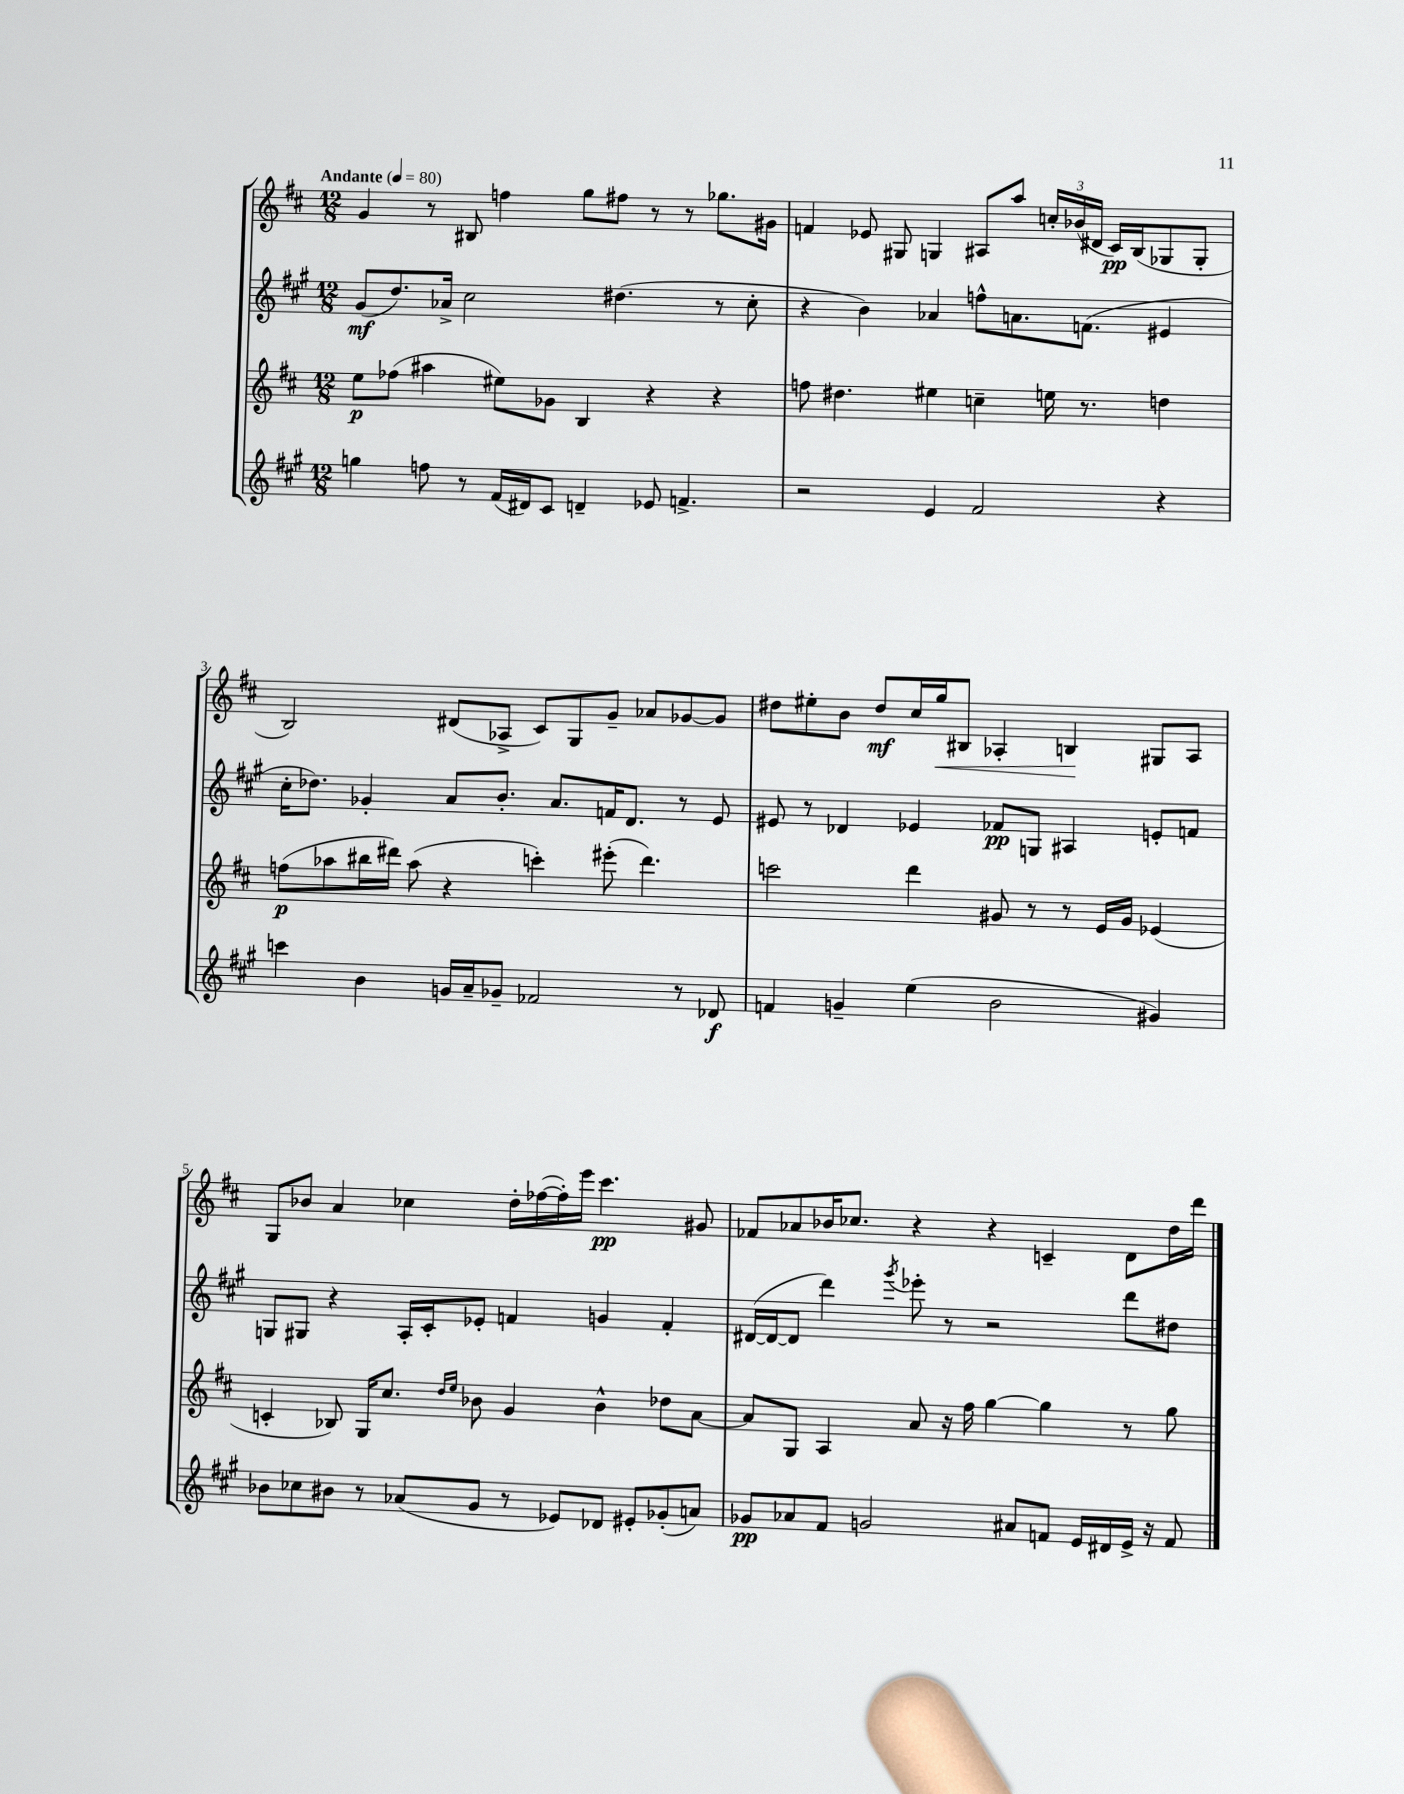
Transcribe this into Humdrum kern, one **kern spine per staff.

**kern	**kern	**kern	**kern
*staff4	*staff3	*staff2	*staff1
*clefG2	*clefG2	*clefG2	*clefG2
*k[f#c#g#]	*k[f#c#]	*k[f#c#g#]	*k[f#c#]
*M12/8	*M12/8	*M12/8	*M12/8
*MM80	*MM80	*MM80	*MM80
4gg\	8ee\L	(8g#/L	4g/
.	(8ff-\J	8.dd/)	.
8ff\	4aa#\	.	8r
.	.	16a-^/Jk	.
8r	.	2cc#\	8B#/
(16f#/LL	8ee#\L)	.	4ff\
16d#/J)	.	.	.
8c#/J	8g-\J	.	.
4d~/	4B/	.	8gg\L
.	.	(4.dd#\	8ff#\J
8e-/	4r	.	8r
4.f^/	.	.	8r
.	4r	8r	8.gg-\L
.	.	8cc#'\	.
.	.	.	16g#\Jk
=	=	=	=
2r	8ff\	4r	4f/
.	4.dd#\	.	.
.	.	4b\)	8e-/
.	.	.	8G#/
4e/	4ee#\	4a-/	4G/
2f#/	4cc~\	8ff^^\L	8A#/L
.	.	8.a\	8aa/J
.	16ee\	.	24cc'/LL
.	.	.	(24b-/
.	8.r	(8.f\J	.
.	.	.	24d#/JJ
.	.	.	16c#/LL)
.	.	.	(16B/J
4r	4dd\	4e#/	8G-/
.	.	.	8G-'/J
=	=	=	=
4ccc\	(8ff\L	16cc#'\LK	2B/)
.	.	8.dd-\J)	.
.	8aa-\	.	.
4b\	16bb#\L	4g-'/	.
.	16ddd#\JJ)	.	.
.	(8aa-\	.	.
16g/LL	4r	8a/L	(8d#/L
16a~/J	.	.	.
8g-~/J	.	8.b'/J	8A-^/J
2f-/	4ccc'\)	.	8c#/L)
.	.	8.a/L	.
.	.	.	8G/
.	(8eee#'\	16f/K	8g~/J
.	.	8.d/J	.
.	4.ddd#\)	.	8a-/L
8r	.	8r	[8g-/
8d-/	.	8e/	8g-/]J
=	=	=	=
4f/	2ccc\	8e#/	8dd#\L
.	.	8r	8ee#'\
4g~/	.	4d-/	8b\J
.	.	.	8dd#/L
(4ee\	4ddd\	4e-/	16cc#/L
.	.	.	16gg/J
.	.	.	8B#/J
2b\	8g#/	8f-/L	4A-'/
.	8r	8G/J	.
.	8r	4A#/	4B/
.	16e/LL	.	.
.	16g#/JJ	.	.
4g#/)	(4e-/	8e'/L	8G#/L
.	.	8f/J	8A-/J
=	=	=	=
8b-\L	4c'/	8G/L	8G/L
8cc-\	.	8G#/J	8b-/J
8b#\J	8B-/)	4r	4a/
8r	16G/LK	.	.
.	8.cc#/J	.	.
(8a-/L	.	16A'/LL	4cc-\
.	.	16c#'/J	.
.	16qqdd/LL	.	.
.	16qqee/JJ	.	.
8g#/J	8b-\	8e-'/J	.
8r	4g/	4f/	16dd'\LL
.	.	.	([16ff-\
8e-/L)	.	.	16ff-'\])
.	.	.	16eee\JJ
8d-/J	4b-^^\	4g/	4.ccc#\
8e#'/L	.	.	.
(8g-'/	8dd-\L	4f'/	.
8a/J)	[8a\J	.	8g#/
=	=	=	=
8g-/L	8a/]L	([16d#/LL	8f-/L
.	.	16d#/_J	.
8a-/	8G/J	8d#/]J	8a-/
8f#/J	4A/	4ddd\)	16b-/K
.	.	.	8.cc-/J
2g/	.	.	.
.	.	8qggg#/	.
.	8a/	8eee-'\	4r
.	16r	8r	.
.	16ff#\	.	.
.	[4gg\	2r	4r
8a#/L	.	.	.
8f/J	4gg\]	.	4c~/
16e/LL	.	.	.
16d#/	.	.	.
16e^/JJ	8r	8ddd\L	8d\L
16r	.	.	.
8f/	8gg\	8dd#\J	16dd\L
.	.	.	16ddd\JJ
==	==	==	==
*-	*-	*-	*-
